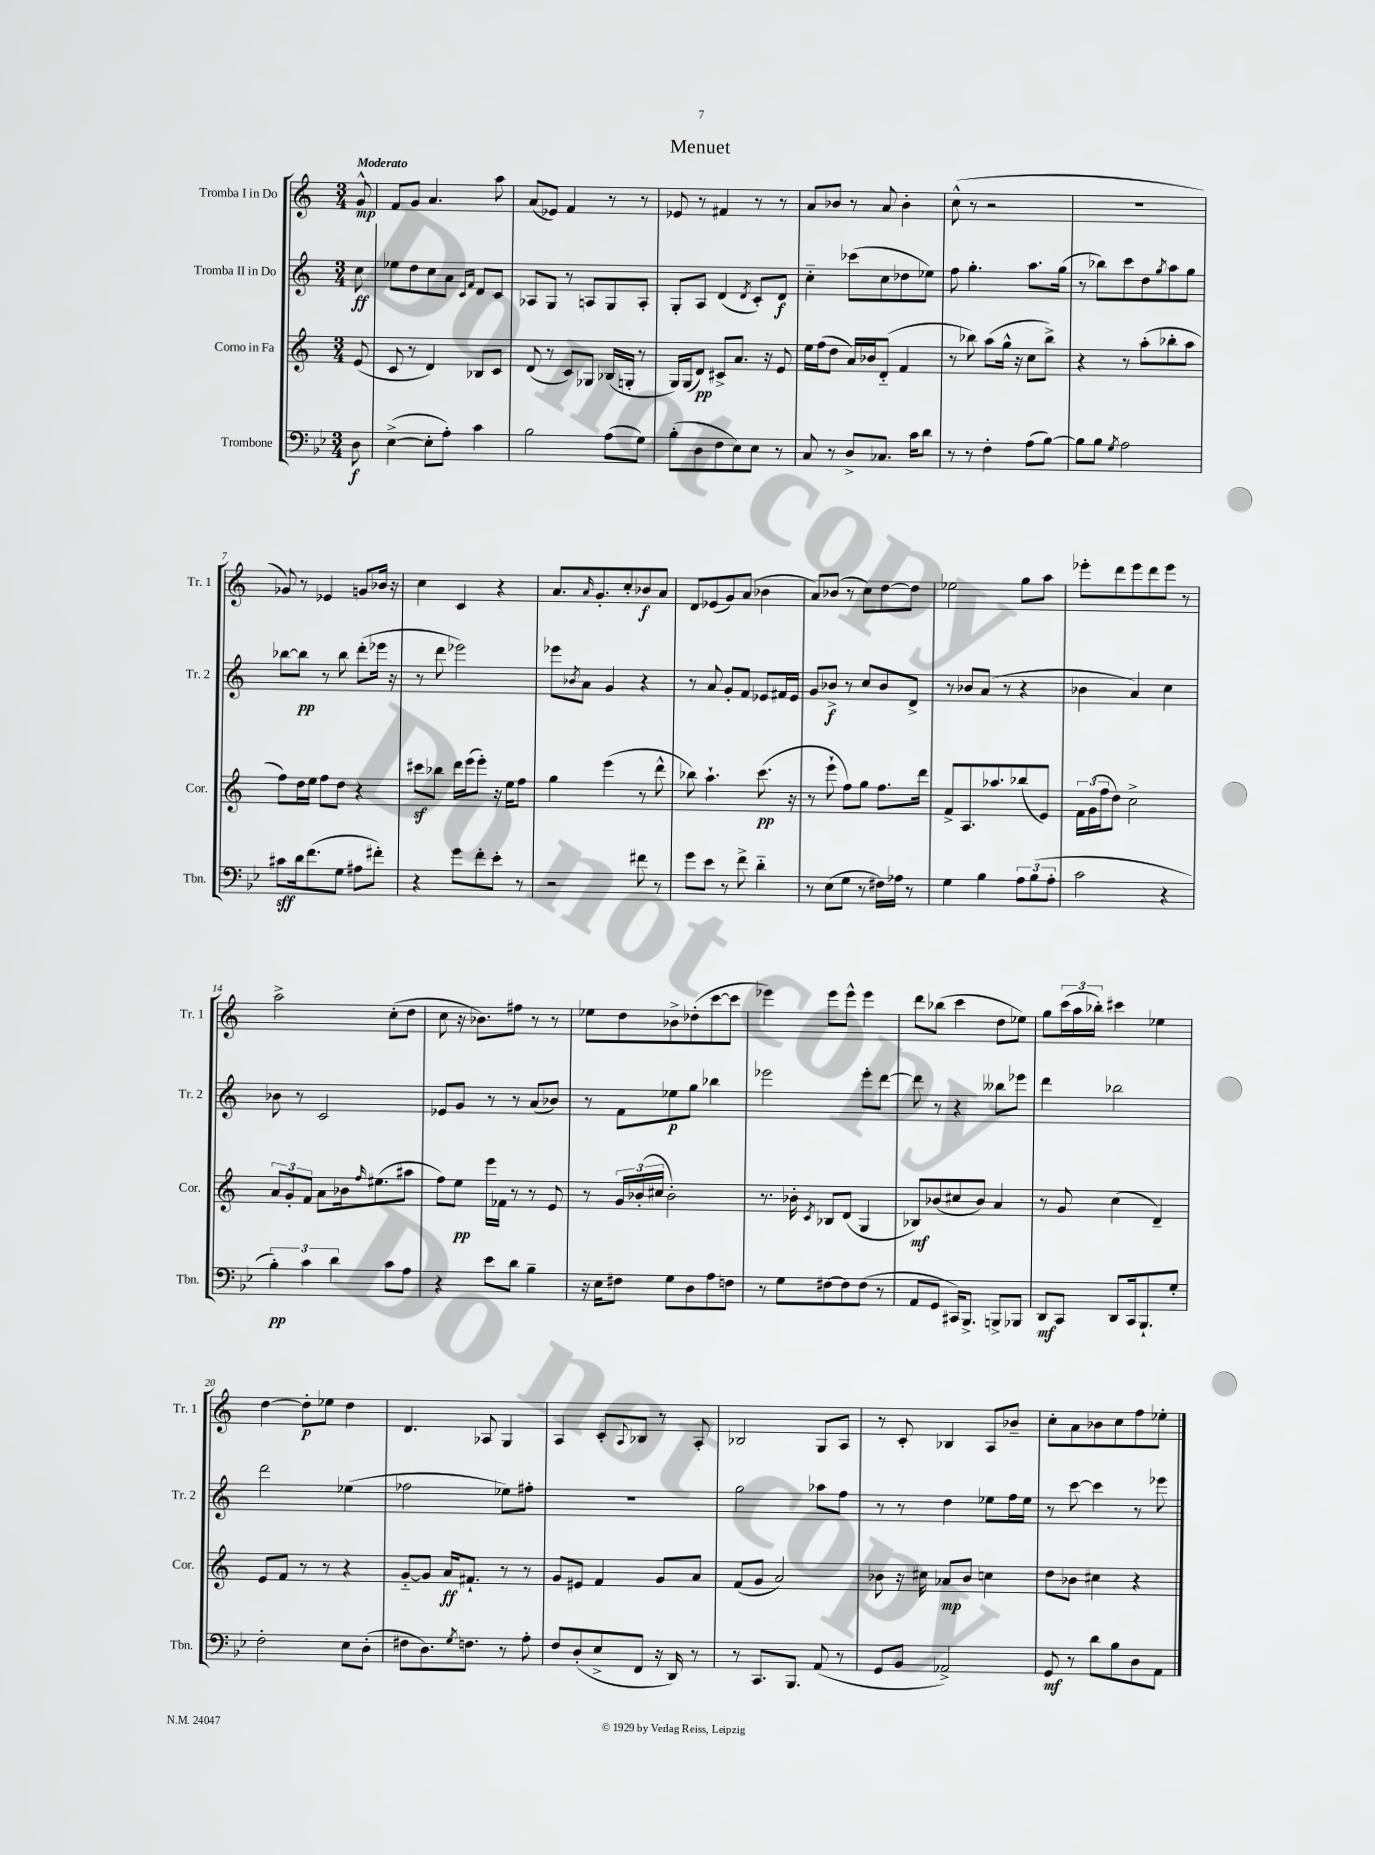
\header { title = "Menuet" }
<<
\new StaffGroup <<
\new Staff = "s0" \with { instrumentName = "Tromba I in Do" shortInstrumentName = "Tr. 1" } {
    \clef treble \key c \major \numericTimeSignature \time 3/4 \partial 8 \tempo "Moderato"
    g'8-^\mp |
    f'8 g'8 a'4. a''8 |
    a'8( ees'8) f'4 r8 r8 |
    ees'8 r8 fis'4 r8 r8 |
    a'8 bes'8 r8 a'8 bes'4-. |
    c''8-^( r8 r2 |
    R2. |
    ges'8) r8 ees'4 g'8 bes'16 r16 |
    c''4 c'4 r4 |
    a'8. \grace { a'16 } g'8.-. c''8-. bes'8\f a'8 |
    d'8 ees'8( g'8) a'8( bes'4 |
    a'8) bes'8( r8 c''8) d''8~ d''8 |
    ees''2 g''8 a''8 |
    ees'''8-. d'''8 ees'''8 d'''8 ees'''8 r8 |
    a''2-> c''8-.( d''8 |
    c''8 r16 bes'8.) fis''8 r8 r8 |
    ees''8 d''8 bes'8-> des''8-.( c'''8~ c'''8 |
    ees'''4) ees'''8 ees'''8-^ ees'''4 |
    d'''8 bes''8( c'''4 d''8 ees''8) |
    g''8 \tuplet 3/2 { c'''16( a''16 bes''16-.) } cis'''4 ees''4 |
    d''4~ d''8-.\p ees''8 d''4 |
    d'4. aes8 g4 |
    a4 c'8-. \appoggiatura { a8 } bes8 r8 a8-. |
    bes2 g8 a8 |
    r8 c'8-. bes4 a8 bes'8-- |
    c''8-. a'8 bes'8 c''8 f''8 ees''8-. \bar "|." |
}
\new Staff = "s1" \with { instrumentName = "Tromba II in Do" shortInstrumentName = "Tr. 2" } {
    \clef treble \key c \major \numericTimeSignature \time 3/4 \partial 8
    c''8\ff |
    ees''8 d''8 c''8 a'8 \grace { c'16 f'16 } d'8 c'8 |
    aes8 g8 r8 a8 g8 a8-. |
    g8-. a8 d'4( \acciaccatura { d'8 } c'8-.) d'8\f |
    c''4-_ ces'''8( c''8 des''8 ees''8) |
    f''8 g''4.-. a''8. g''16( |
    r8 bes''8) c'''8 d''8 \acciaccatura { g''8 } a''8 g''8 |
    bes''8~ bes''8\pp r8 bes''8 d'''8-.( ees'''16 r16 |
    r8 d'''8 ees'''2) |
    ees'''8 \acciaccatura { bes'8 } a'8 g'4 r4 |
    r8 a'8 g'8-. f'8 ees'8 fis'16 ees'16 |
    g'8 bes'8->\f r8 c''8 bes'8 d'8-> |
    r8 bes'8 a'8( r8 r4 |
    bes'4 a'4) c''4 |
    bes'8 r8 c'2 |
    ees'8 g'8 r8 r8 a'8( bes'8) |
    r8 f'8 ees''8\p g''8 bes''4 |
    ees'''2 ees'''8-. d'''8~ |
    d'''8 r8 r4 beses''8 ees'''8 |
    d'''4 bes''2 |
    d'''2 ees''4( |
    fes''2 ees''8) fis''8-. |
    R2. |
    g''2 aes''8 f''8 |
    r8 r8 d''4 ees''8 f''16 ees''16 |
    r8 c'''8~ c'''4 r8 ees'''8 \bar "|." |
}
\new Staff = "s2" \with { instrumentName = "Corno in Fa" shortInstrumentName = "Cor." } {
    \clef treble \key c \major \numericTimeSignature \time 3/4 \partial 8
    e'8( |
    c'8 r8 d'4) bes8 c'8 |
    d'8( r8 c'8) ges8 bes16( g16-. r8 |
    g16) g16( d'8\pp) cis'8-> a'8. r16 e'8 |
    e''16 f''16( d''8 a'16) bes'16 d'8-_( f'4 |
    r8 bes''8) a''8( g''16-^ r16 c''8 bes''8->) |
    r4 r8 a''8-.( bes''8-. a''8 |
    f''8) d''16 e''16 f''8 d''8 r4 |
    cis'''8\sf bes''8 d'''16 e'''16( e'''8-.) r16 e''16 f''8 |
    g''4 e'''4( r8 d'''8-^ |
    bes''8) a''4.-! c'''8.\pp( r16 |
    r8 e'''8-! f''8) g''8 f''8. d'''16 |
    f'8-> a8. aes''8. bes''8( e'8) |
    \tuplet 3/2 { f'16 g'16( f''16 } d''8) c''2-> |
    \tuplet 3/2 { a'8 g'8-. f'8 } a'8 bes'16 \grace { f''16 } eis''8.( ais''8 |
    f''8) e''8\pp e'''16 fes'16 r8 r8 e'8 |
    r8 \tuplet 3/2 { g'16 bes'16-.( cis''16 } bes'2-.) |
    r8. bes'16-. \acciaccatura { c'8 } bes8 d'8( g4 |
    bes8\mf) bes'8( cis''8 bes'8) a'4 |
    r8 g'8 c''4( d'4--) |
    e'8 f'8 r8 r8 r4 |
    g'8~-_ g'8 a'16\ff fis'8.-! r8 r8 |
    g'8 eis'8 f'4 g'8 a'8 |
    f'8( g'8 a'2) |
    bes'8 r16 cis''16 aes'8\mp bes'8 c''4 |
    d''8 bes'8 cis''4 r4 \bar "|." |
}
\new Staff = "s3" \with { instrumentName = "Trombone" shortInstrumentName = "Tbn." } {
    \clef bass \key bes \major \numericTimeSignature \time 3/4 \partial 8
    d8\f |
    ees4~->( ees8-. a8-.) c'4 |
    bes2 a8( g8) |
    bes8-.( d8 f8 ees8) ees8 r8 |
    c8 r8 d8-> ces8. c'16 d'8 |
    r8 r8 f4-. a8( bes8~) |
    bes8 bes8 \acciaccatura { g8 } a2 |
    cis'8\sff d'16 f'8.( g8 ais8 fis'8-.) |
    r4 g'8 f'8-. ees'8-. r8 |
    r2 fis'8 r8 |
    g'8 ees'8 r8 f'8-> d'4-_ |
    r8 ees8( g8 r8 fis16) aes16 r8 |
    g4 bes4 \tuplet 3/2 { a8 bes8( a8-. } |
    c'2 r4 |
    \tuplet 3/2 { bes4-.\pp) c'4 d'4 } c'8 a8 |
    r4 ees'8 d'8 bes4-- |
    r16 ees16 fis8 g8 d8 a8 f8 |
    r8 g8 fis8~ fis8 fis8( r8 |
    a,8 g,8 cis,16) bes,,8.-> b,,8-> bes,,8 |
    d,8\mf c,8 d,8 c,16 bes,,8.-! g8-. |
    f2-. ees8 d8-.( |
    fis8 d8.) \acciaccatura { g8 } f8. r8 a8-. |
    f8 d8-.( ees8-> f,8 r16 d,16) r8 |
    r8 c,8. bes,,8. a,8( r8 |
    g,8 bes,8 aes,2->) |
    g,8\mf r8 d'8 bes8 d8 a,8 \bar "|." |
}
>>
>>
